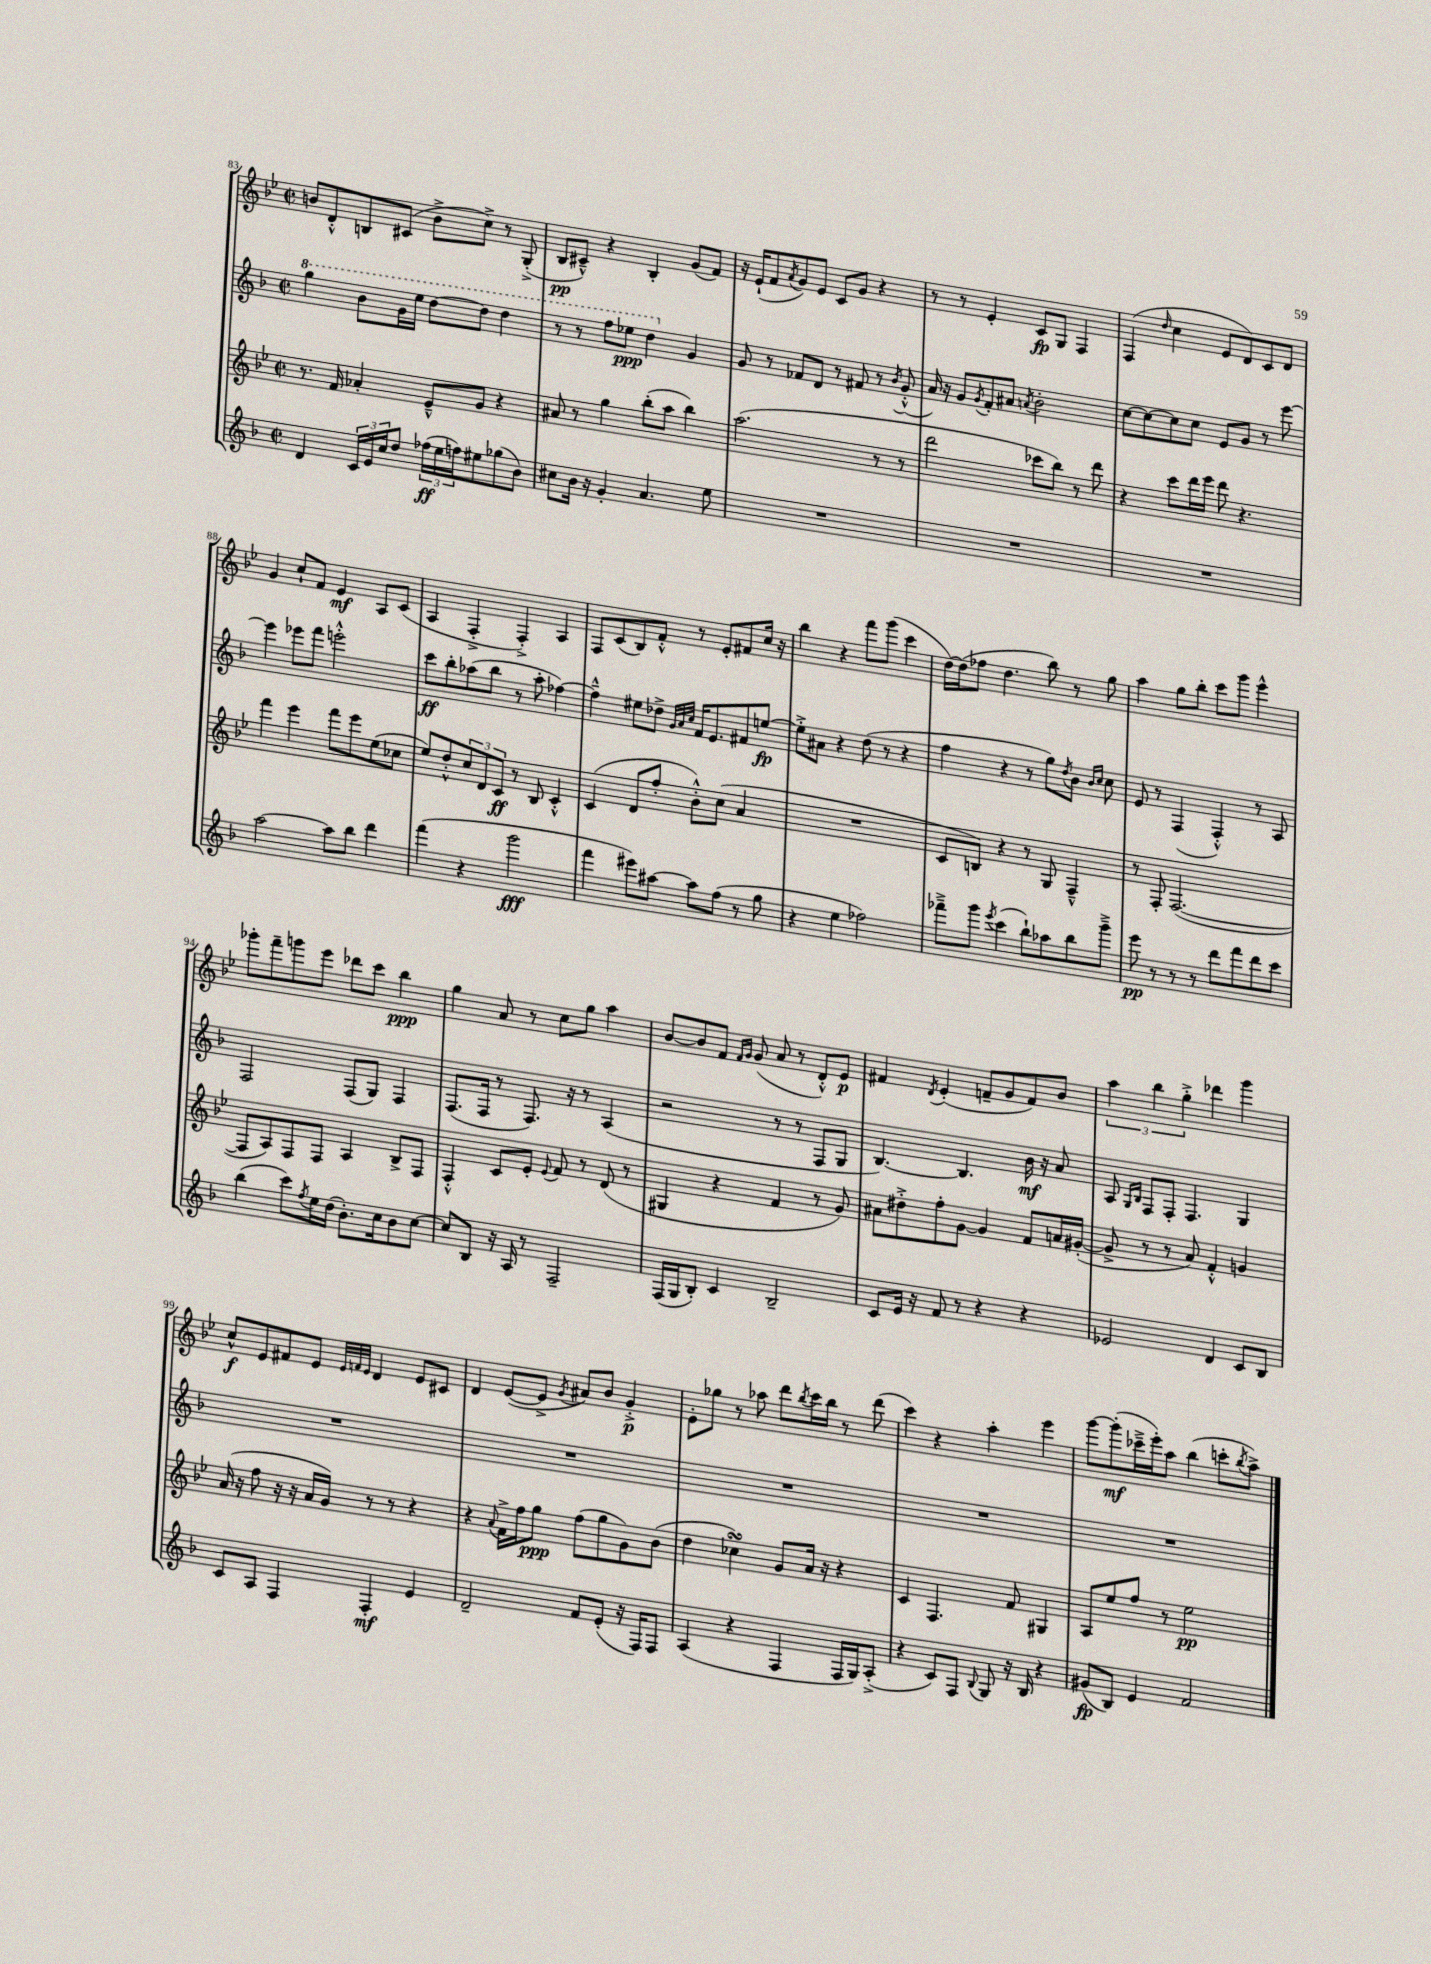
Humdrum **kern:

**kern	**dynam	**kern	**dynam	**kern	**dynam	**kern	**dynam
*part4	*part4	*part3	*part3	*part2	*part2	*part1	*part1
*staff4	*staff4	*staff3	*staff3	*staff2	*staff2	*staff1	*staff1
*clefG2	*	*clefG2	*	*clefG2	*	*clefG2	*
*k[b-]	*	*k[b-e-]	*	*k[b-]	*	*k[b-e-]	*
*M2/2	*	*M2/2	*	*M2/2	*	*M2/2	*
*met(c|)	*	*met(c|)	*	*met(c|)	*	*met(c|)	*
*	*	*	*	*8va	*	*	*
=83	=83	=83	=83	=83	=83	=83	=83
4d/	.	8.r	.	4ggg\	.	8bn/L	.
.	.	.	.	.	.	8d'^^/	.
.	.	16f/	.	.	.	.	.
24c/LL	.	4a-X'/	.	8bb-\L	.	8Bn/	.
24e/	.	.	.	.	.	.	.
24cc/J	.	.	.	.	.	.	.
8dd/J	.	.	.	16gg\L	.	(8c#X/J	.
.	.	.	.	16eee\JJ	.	.	.
(24ff-X\LL	ff	8e-~^^/L	.	[8ddd\L	.	8b^\L	.
24ee\	.	.	.	.	.	.	.
24ffn\J)	.	.	.	.	.	.	.
8ee#X\	.	8g/J	.	8ddd\J]	.	8cc^\J)	.
(8gg-X\	.	4r	.	4ddd\	.	8r	.
8b-\J)	.	.	.	.	.	(8G'^/	.
=84	=84	=84	=84	=84	=84	=84	=84
8cc#X\L	.	8a#X/	.	8r	.	8B-/L	pp
16b-\Jk	.	8r	.	8r	.	8c#X~^^/J)	.
16r	.	.	.	.	.	.	.
4g'/	.	4gg\	.	8fff\L	.	4r	.
.	.	.	.	8eee-X\J	ppp	.	.
4.a/	.	(8bb-'\L	.	4ddd\	.	4B-'/	.
.	.	8aa\J	.	.	.	.	.
*	*	*	*	*X8va	*	*	*
.	.	4bb-\)	.	4g/	.	(8g/L	.
8ee\	.	.	.	.	.	8f/J)	.
=85	=85	=85	=85	=85	=85	=85	=85
1r	.	(2.aa\	.	8g/	.	16r	.
.	.	.	.	.	.	(16e-`/KL	.
.	.	.	.	8r	.	8f/	.
.	.	.	.	.	.	8qa/	.
.	.	.	.	8f-X/L	.	8g/)	.
.	.	.	.	8d/J	.	8e-/J	.
.	.	.	.	8r	.	8c/L	.
.	.	.	.	8f#X/	.	8g/J	.
.	.	8r	.	8r	.	4r	.
.	.	.	.	8qb-/	.	.	.
.	.	8r	.	(8g'^^/	.	.	.
=86	=86	=86	=86	=86	=86	=86	=86
1r	.	2ddd\	.	16a/)	.	8r	.
.	.	.	.	16r	.	.	.
.	.	.	.	8g/L	.	8r	.
.	.	.	.	8qg/	.	.	.
.	.	.	.	8f'/	.	4e-'/	.
.	.	.	.	8a#X/J	.	.	.
.	.	.	.	8qan/	.	.	.
.	.	8ccc-X\L	.	2b-'\	.	8c/L	fp
.	.	8bb-\J)	.	.	.	8G/J	.
.	.	8r	.	.	.	4F/	.
.	.	8ddd\	.	.	.	.	.
=87	=87	=87	=87	=87	=87	=87	=87
1r	.	4r	.	[8cc\L	.	(4F/	.
.	.	.	.	8cc\_	.	.	.
.	.	.	.	.	.	16qqdd/	.
.	.	8ccc\L	.	8cc\]	.	4cc\	.
.	.	16ddd\L	.	8cc\J	.	.	.
.	.	16eee-\JJ	.	.	.	.	.
.	.	8ddd\	.	8e/L	.	8e-/L	.
.	.	4.r	.	8g/J	.	8d/)	.
.	.	.	.	8r	.	8c/	.
.	.	.	.	[8eee\	.	8d/J	.
!!LO:LB:g=z
=88	=88	=88	=88	=88	=88	=88	=88
[2aa\	.	4fff\	.	4eee\]	.	4g/	.
.	.	4eee-\	.	8eee-X\L	.	8cc`/L	.
.	.	.	.	8fff\J	.	8f/J	.
8aa\L]	.	8fff\L	.	2eeen'^^\	.	4e-/	mf
8bb-\J	.	8eee-\	.	.	.	.	.
4ddd\	.	(8ee-\	.	.	.	8A/L	.
.	.	8cc-X\J	.	.	.	(8c/J	.
=89	=89	=89	=89	=89	=89	=89	=89
(4fff\	.	8ee-/L)	.	8ccc\L	ff	4A/	.
.	.	8dd'^^/	.	8bb-'\	.	.	.
4r	.	12cc/	.	(8aa-X\	.	4F'^/	.
.	.	12d/	.	.	.	.	.
.	.	.	.	8bb-\J	.	.	.
.	.	12c/J	ff	.	.	.	.
2ggg\	fff	8r	.	8r	.	4F'^/)	.
.	.	8B-/	.	8aa-'\	.	.	.
.	.	4c'^^/	.	[4ff-X\)	.	4A/	.
=90	=90	=90	=90	=90	=90	=90	=90
4fff\	.	(4c/	.	4ff-~^^\]	.	8F/L	.
.	.	.	.	.	.	(8c/	.
8eee#X\L)	.	8d/L	.	8ee#X\L	.	8B-/)	.
[8aa#X\J	.	8ff'/J	.	8dd-X^\J	.	8f'^^/J	.
.	.	.	.	32qqg/LLL	.	.	.
.	.	.	.	32qqa/	.	.	.
.	.	.	.	32qqcc/JJJ	.	.	.
8aa#\L]	.	8b-'^^\L)	.	16f/KL	.	8r	.
.	.	.	.	8.e/	.	.	.
(8ff\J	.	(8cc\J	.	.	.	8e-'/L	.
8r	.	4a/	.	8f#X/	.	8f#X/	.
8gg\	.	.	.	[8een/J	fp	16cc/Jk	.
.	.	.	.	.	.	16r	.
=91	=91	=91	=91	=91	=91	=91	=91
4r	.	1r	.	8ee'^\L]	.	4bb-\	.
.	.	.	.	8a#X\J	.	.	.
4ee\	.	.	.	4r	.	4r	.
2ff-X\)	.	.	.	(8dd\	.	8fff\L	.
.	.	.	.	8r	.	(8ggg\J	.
.	.	.	.	4r	.	4ccc\	.
=92	=92	=92	=92	=92	=92	=92	=92
8fff-X~^\L	.	8c/L	.	4ff\	.	[16dd\LL)	.
.	.	.	.	.	.	(16dd\J]	.
8ggg\J	.	8Bn/J)	.	.	.	8ff-X\J	.
8qeee/	.	.	.	.	.	.	.
(4ccc\	.	4r	.	4r	.	4.dd\	.
8bb-`\L)	.	8r	.	8r	.	.	.
8aa-X\	.	8G/	.	8gg\L)	.	8bb-\)	.
.	.	.	.	8qdd/	.	.	.
8bb-\	.	4F~^^/	.	8b-\J	.	8r	.
.	.	.	.	16qqb-/LL	.	.	.
.	.	.	.	16qqcc/JJ	.	.	.
8ggg~^\J	.	.	.	8cc\	.	8gg\	.
=93	=93	=93	=93	=93	=93	=93	=93
8eee\	pp	8r	.	8e/	.	4aa\	.
8r	.	8F'/	.	8r	.	.	.
8r	.	([2.F/	.	(4F/	.	8gg\L	.
8r	.	.	.	.	.	8bb-'\J	.
8ddd\L	.	.	.	4F'^^/)	.	8ccc\L	.
8fff\	.	.	.	.	.	8ggg\J	.
8ddd\	.	.	.	8r	.	4eee-^^\	.
8ccc\J	.	.	.	8A/	.	.	.
!!LO:LB:g=z
=94	=94	=94	=94	=94	=94	=94	=94
(4bb-\	.	8F/L]	.	2F/	.	8ggg-X'\L	.
.	.	8A/)	.	.	.	8fff~\	.
8ccc\L)	.	8F/	.	.	.	8gggn\	.
8qff/	.	.	.	.	.	.	.
16ee\L	.	8F/J	.	.	.	8eee-\J	.
(16dd\JJ	.	.	.	.	.	.	.
8.b-'\L)	.	4A/	.	(8F/L	.	8ddd-X\L	.
.	.	.	.	8G/J)	.	8ccc\J	.
16cc\k	.	.	.	.	.	.	.
8b-\	.	8B-^/L	.	4F/	.	4bb-\	ppp
[8cc\J	.	8F/J	.	.	.	.	.
=95	=95	=95	=95	=95	=95	=95	=95
8cc/L]	.	4F'^^/	.	(8.F/L	.	4gg\	.
8B-/J	.	.	.	.	.	.	.
.	.	.	.	16F/Jk	.	.	.
16r	.	8c/L	.	8r	.	8a/	.
16A/	.	.	.	.	.	.	.
8r	.	8e-'/J	.	8.F/)	.	8r	.
.	.	8qqe-/	.	.	.	.	.
2F~/	.	8f/	.	.	.	8cc\L	.
.	.	.	.	16r	.	.	.
.	.	8r	.	8r	.	8gg\J	.
.	.	(8d/	.	(4A/	.	4aa\	.
.	.	8r	.	.	.	.	.
=96	=96	=96	=96	=96	=96	=96	=96
(16F/LL	.	4G#X/	.	2r	.	[8b-/L	.
16G/J	.	.	.	.	.	.	.
8B-'/J)	.	.	.	.	.	8b-/]	.
4c/	.	4r	.	.	.	8f/J	.
.	.	.	.	.	.	16qqf/LL	.
.	.	.	.	.	.	16qqg/JJ	.
.	.	.	.	.	.	(8g/	.
2B-~/	.	4f/	.	8r	.	8a/	.
.	.	.	.	8r	.	8r	.
.	.	8r	.	8F/L	.	8d'^^/L)	.
.	.	8g/)	.	8G/J	.	8e-/J	p
=97	=97	=97	=97	=97	=97	=97	=97
8c/L	.	8a#X\L	.	[4.B-/)	.	4f#X/	.
16e/Jk	.	8dd#X'^\	.	.	.	.	.
16r	.	.	.	.	.	.	.
.	.	.	.	.	.	8qd/	.
8f/	.	8ff'\	.	.	.	(4e-'/	.
8r	.	[8g\J	.	4.B-/]	.	.	.
4r	.	4g/]	.	.	.	8fn~/L	.
.	.	.	.	.	.	8g/	.
4r	.	8f/L	.	16b-\	mf	8f/)	.
.	.	.	.	16r	.	.	.
.	.	16an/L	.	8a/	.	8b-/J	.
.	.	([16g#X'/JJ	.	.	.	.	.
=98	=98	=98	=98	=98	=98	=98	=98
2e-X/	.	8g#^/]	.	8A/	.	6aa\	.
.	.	.	.	16qqG/LL	.	.	.
.	.	.	.	16qqB-/JJ	.	.	.
.	.	8r	.	8F/L	.	.	.
.	.	.	.	.	.	6bb-\	.
.	.	8r	.	8F'/J	.	.	.
.	.	.	.	.	.	6gg'^\	.
.	.	8a/)	.	4.F/	.	.	.
4d/	.	4f'^^/	.	.	.	4ddd-X\	.
8c/L	.	4gn/	.	4G/	.	4ggg\	.
8B-/J	.	.	.	.	.	.	.
!!LO:LB:g=z
=99	=99	=99	=99	=99	=99	=99	=99
8c/L	.	(16a/	.	1r	.	8cc^^/L	f
.	.	16r	.	.	.	.	.
8A/J	.	8ff\	.	.	.	8e-/	.
4F/	.	16r	.	.	.	8f#X/	.
.	.	16r	.	.	.	.	.
.	.	16a/LL	.	.	.	8e-/J	.
.	.	16g/JJ)	.	.	.	.	.
.	.	.	.	.	.	32qqe-/LLL	.
.	.	.	.	.	.	32qqfn/	.
.	.	.	.	.	.	32qqe-/JJJ	.
4F'/	mf	8r	.	.	.	4d/	.
.	.	8r	.	.	.	.	.
4e/	.	4r	.	.	.	8e-/L	.
.	.	.	.	.	.	8c#X/J	.
=100	=100	=100	=100	=100	=100	=100	=100
2d~/	.	4r	.	1r	.	4d/	.
.	.	8qqa/	.	.	.	.	.
.	.	16f^\LL	.	.	.	([8e-/L	.
.	.	16ff\J	.	.	.	.	.
.	.	8gg\J	ppp	.	.	8e-^/J]	.
.	.	.	.	.	.	8qg/	.
8f/L	.	(8ff\L	.	.	.	8a#X/L)	.
(8e'/J	.	8gg\	.	.	.	8b-/J	.
16r	.	8g\)	.	.	.	4g'^/	p
16F/KL)	.	.	.	.	.	.	.
8F/J	.	(8b-\J	.	.	.	.	.
=101	=101	=101	=101	=101	=101	=101	=101
(4A/	.	4dd\	.	1r	.	8e-'\L	.
.	.	.	.	.	.	8gg-X\J	.
4r	.	4cc-XsSSs\)	.	.	.	8r	.
.	.	.	.	.	.	8aa-X\	.
4F/	.	8g/L	.	.	.	8ddd\L	.
.	.	.	.	.	.	8qbb-/	.
.	.	16a/Jk	.	.	.	16ccc\L	.
.	.	16r	.	.	.	16bb-\JJ	.
16F/LL	.	4r	.	.	.	8r	.
16G/J)	.	.	.	.	.	.	.
(8A'^/J	.	.	.	.	.	(8ddd\	.
=102	=102	=102	=102	=102	=102	=102	=102
4r	.	4c/	.	1r	.	4ccc\)	.
8c/L)	.	4.F/	.	.	.	4r	.
8F/J	.	.	.	.	.	.	.
8qqB-/	.	.	.	.	.	.	.
8G/	.	.	.	.	.	4aa'\	.
16r	.	8f/	.	.	.	.	.
16B-/	.	.	.	.	.	.	.
4r	.	4G#X/	.	.	.	4eee-\	.
=103	=103	=103	=103	=103	=103	=103	=103
(8g#X/L	fp	8A/L	.	1r	.	[8ggg\L	.
8B-/J)	.	8ee-/	.	.	.	(8ggg'\]	mf
4e/	.	8ff/J	.	.	.	16ccc-X~^\L	.
.	.	.	.	.	.	16eee-'\J)	.
.	.	8r	.	.	.	8aa\J	.
2f/	.	2ee-\	pp	.	.	(4bb-\	.
.	.	.	.	.	.	8cccn'\L	.
.	.	.	.	.	.	8qbb-/	.
.	.	.	.	.	.	8aa^\J)	.
==	==	==	==	==	==	==	==
*-	*-	*-	*-	*-	*-	*-	*-
